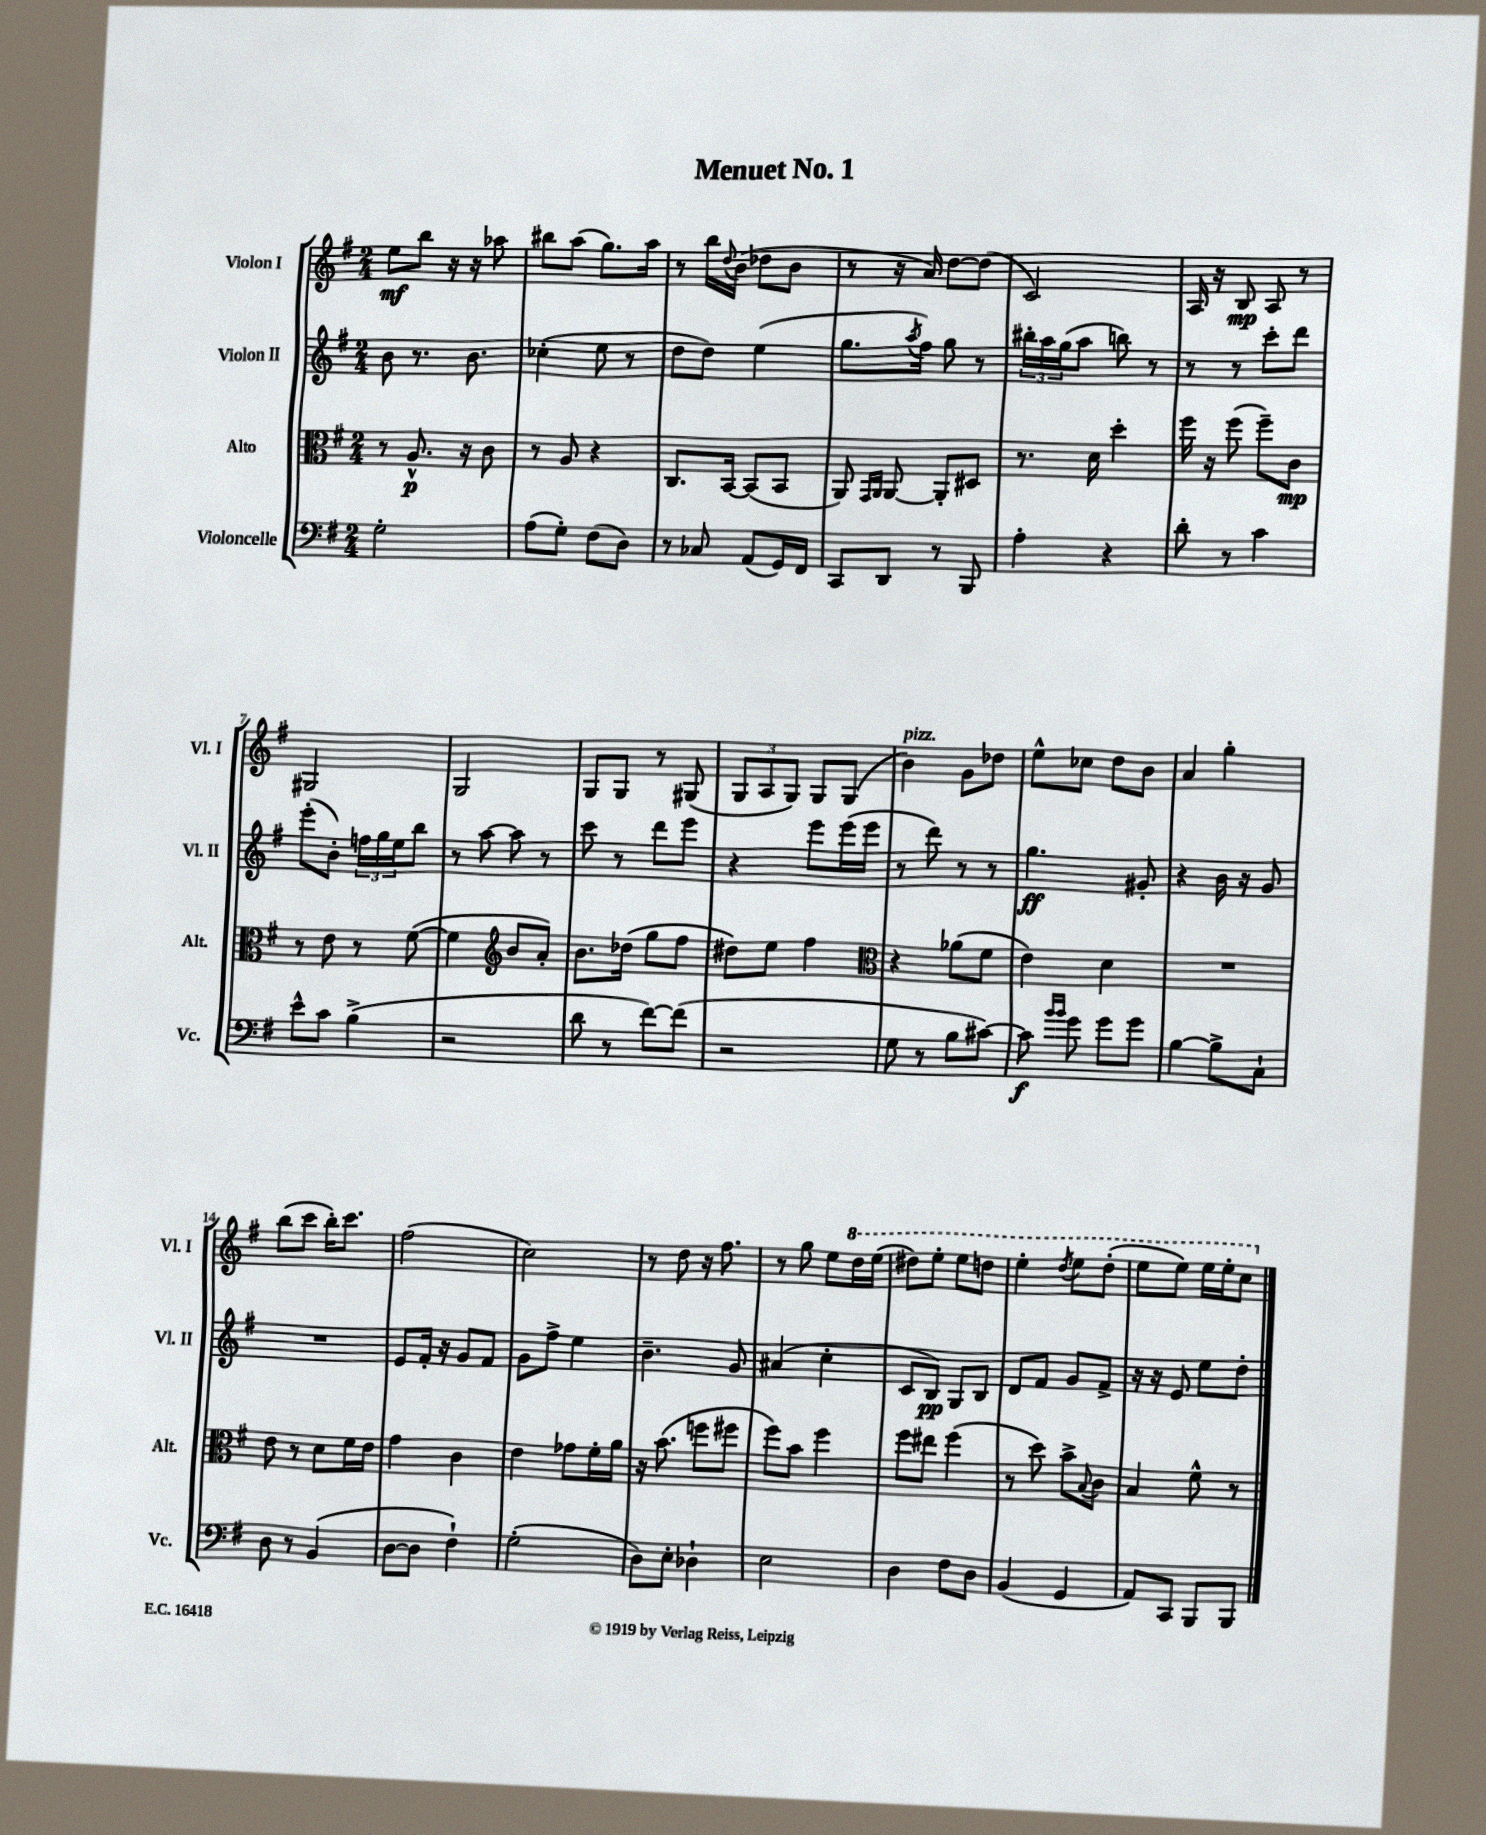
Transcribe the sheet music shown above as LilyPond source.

\header { title = "Menuet No. 1" }
<<
\new StaffGroup <<
\new Staff = "s0" \with { instrumentName = "Violon I" shortInstrumentName = "Vl. I" } {
    \clef treble \key g \major \numericTimeSignature \time 2/4
    e''8\mf b''8 r16 r16 aes''8 |
    bis''8 a''8( g''8.) a''16 |
    r8 b''16 \appoggiatura { d''8 } b'16( des''8 b'8 |
    r8 r16 a'16) d''8~ d''8( |
    c'2) |
    a16 r16 b8\mp a8 r8 |
    gis2 |
    g2 |
    g8 g8 r8 gis8( |
    \tuplet 3/2 { g8 a8 g8) } g8 g8( |
    b'4^\markup { \italic "pizz." }) g'8 des''8 |
    e''8-^ ces''8 d''8 b'8 |
    a'4 g''4-. |
    b''8( c'''8 b''16-.) c'''8. |
    fis''2( |
    c''2) |
    r8 d''8 r16 fis''8. |
    r8 g''8 e''8 \ottava #1 d'''16 e'''16( |
    dis'''8) e'''8-. e'''8 d'''8 |
    e'''4-. \acciaccatura { d'''8 } e'''8 d'''8-.( |
    e'''8 e'''8) e'''16 e'''16-. c'''8 \ottava #0 \bar "|." |
}
\new Staff = "s1" \with { instrumentName = "Violon II" shortInstrumentName = "Vl. II" } {
    \clef treble \key g \major \numericTimeSignature \time 2/4
    b'8 r8. b'8. |
    ces''4-.( e''8 r8 |
    d''8 d''8) e''4( |
    g''8. \acciaccatura { a''8 } fis''16) g''8 r8 |
    \tuplet 3/2 { bis''16-. a''16 g''16( } a''8 b''8) r8 |
    r8 r8 c'''8-. d'''8 |
    e'''8-.( b'8-.) \tuplet 3/2 { f''16 g''16 e''16 } b''8 |
    r8 a''8~ a''8 r8 |
    c'''8 r8 d'''8 e'''8 |
    r4 e'''8 e'''16( e'''16 |
    r8 d'''8) r8 r8 |
    g''4.\ff gis'8-. |
    r4 b'16 r16 g'8 |
    R2 |
    e'8 fis'16-. r16 g'8 fis'8 |
    g'8 fis''8-> e''4 |
    b'4.-- g'8 |
    ais'4( c''4-. |
    c'8 b8\pp) g8 b8 |
    d'8 fis'8 g'8 fis'8-> |
    r16 r16 e'8 e''8 d''8-. \bar "|." |
}
\new Staff = "s2" \with { instrumentName = "Alto" shortInstrumentName = "Alt." } {
    \clef alto \key g \major \numericTimeSignature \time 2/4
    r8 a8.-^\p r16 c'8 |
    r8 a8 r4 |
    c8. b,16~ b,8( b,8 |
    a,8) \grace { g,16 a,16 } a,8~ a,8-. dis8 |
    r8. d'16 d''4-. |
    fis''16 r16 fis''8( fis''8--) c'8\mp |
    r8 e'8 r8 fis'8~( |
    fis'4 \clef treble b'8 a'8-.) |
    b'8. des''16( g''8 fis''8 |
    dis''8) e''8 fis''4 |
    \clef alto r4 aes'8( fis'8 |
    e'4) d'4 |
    R2 |
    e'8 r8 d'8 fis'16 e'16 |
    g'4 c'4 |
    e'4 ges'8 fis'16-. a'16 |
    r16 b'8.( f''8 fis''8 |
    fis''8) b'8 fis''4 |
    fis''8 eis''8 fis''4( |
    r8 d''8) b'8-> \appoggiatura { b8 } c'8 |
    b4 fis'8-^ r8 \bar "|." |
}
\new Staff = "s3" \with { instrumentName = "Violoncelle" shortInstrumentName = "Vc." } {
    \clef bass \key g \major \numericTimeSignature \time 2/4
    g2-. |
    a8( g8-.) fis8( d8) |
    r8 ces8 a,8( g,16) fis,16 |
    c,8 d,8 r8 b,,8 |
    a4-. r4 |
    d'8-. r8 c'4 |
    e'8-^ c'8 b4->( |
    r2 |
    d'8 r8 fis'8~) fis'8( |
    r2 |
    g8 r8 b8 cis'8~) |
    cis'8\f \grace { b'16 b'16 } g'8 g'8 g'8 |
    b4~ b8-> c8-! |
    d8 r8 b,4( |
    d8~ d8 fis4-!) |
    g2-.( |
    d8) e8-. des4-! |
    e2 |
    d4 fis8 d8 |
    b,4( g,4 |
    a,8) c,8 b,,8 b,,8 \bar "|." |
}
>>
>>
